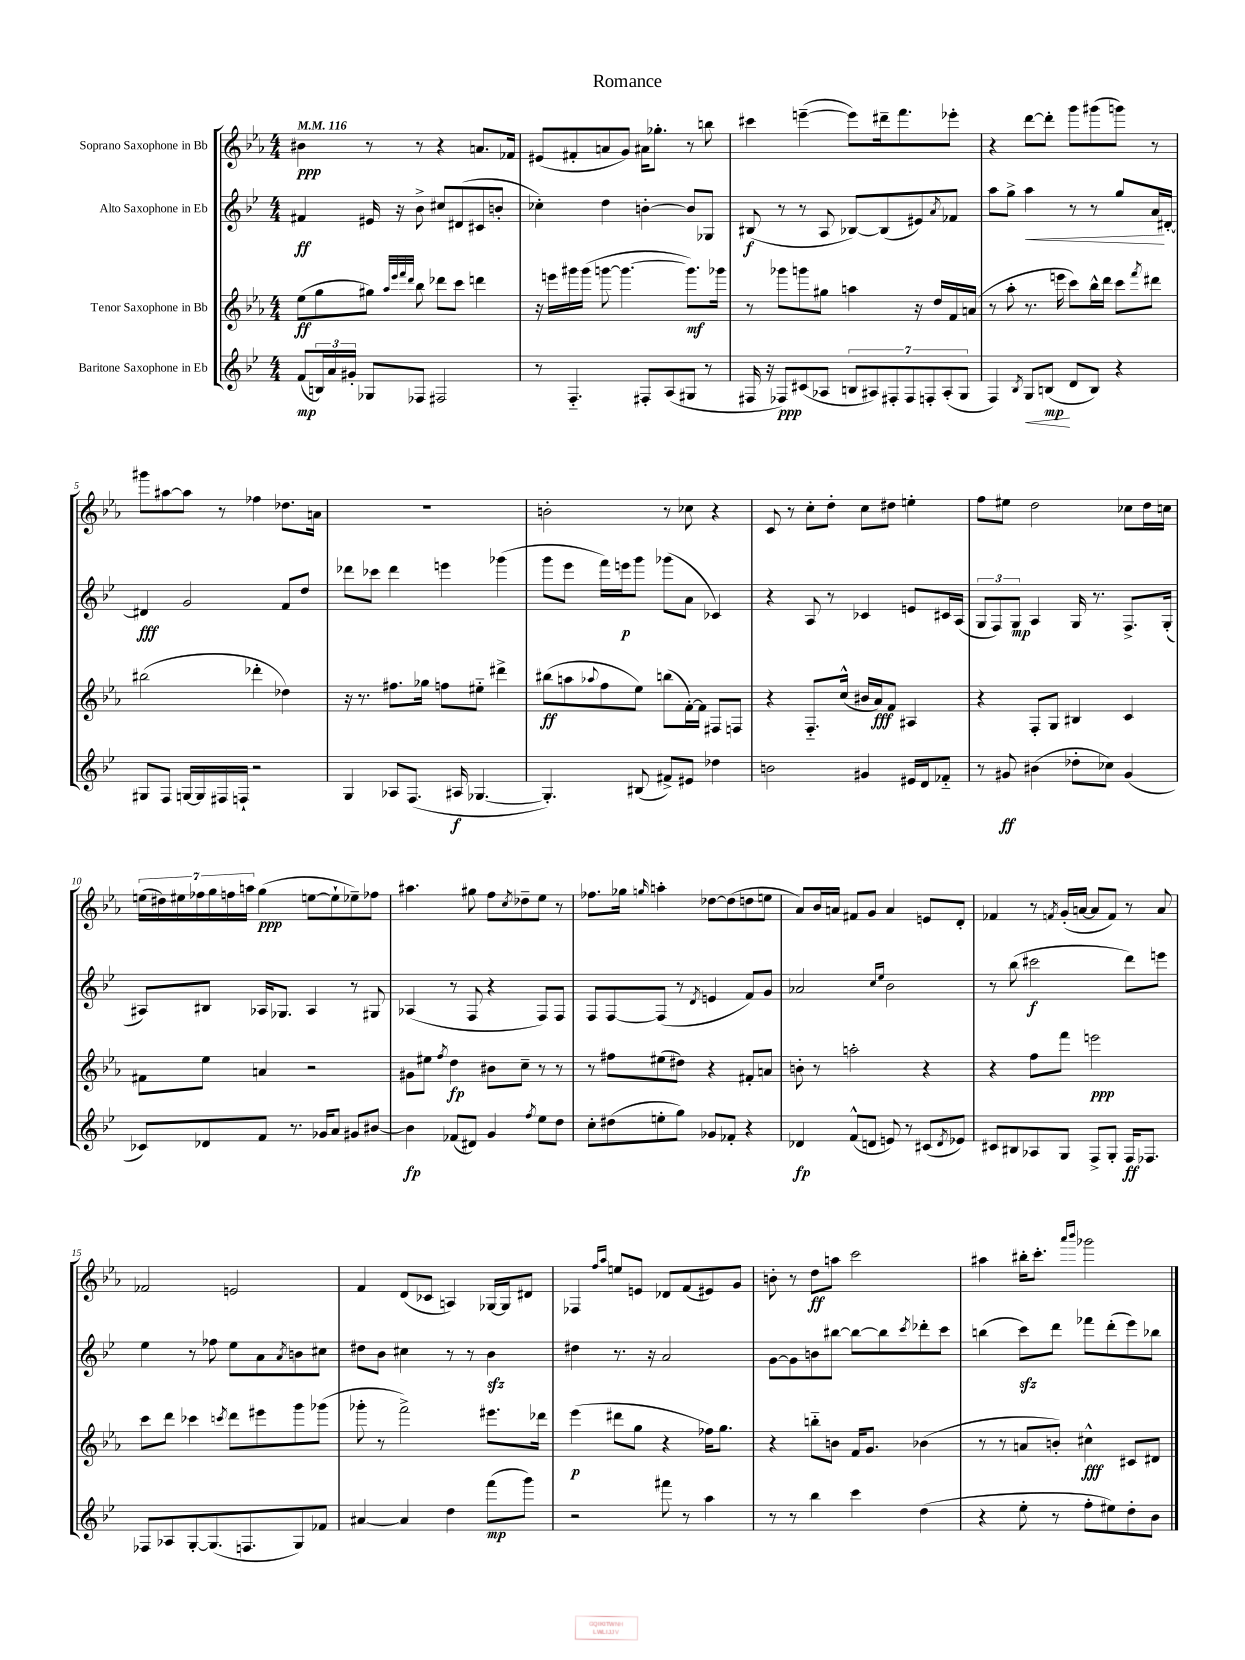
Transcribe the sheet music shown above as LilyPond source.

\header { title = "Romance" }
<<
\new StaffGroup <<
\new Staff = "s0" \with { instrumentName = "Soprano Saxophone in Bb" } {
    \clef treble \key ees \major \numericTimeSignature \time 4/4 \tempo 4 = 116
    bis'4\ppp r8 r8 r4 a'8. fes'16 |
    eis'8( fis'8-. a'8 g'8) ais'16 ges''8.-. r8 b''8 |
    cis'''4 e'''4~--( e'''8) dis'''16-- f'''8. ees'''8-. |
    r4 d'''8~ d'''8-. g'''8 gis'''8( g'''8) r8 |
    gis'''8 ais''8~ ais''8 r8 fes''4 des''8. a'16 |
    R1 |
    b'2-. r8 ces''8 r4 |
    c'8 r8 c''8-. d''8-. c''8 dis''8 e''4-. |
    f''8 eis''8 d''2 ces''8 d''16 c''16 |
    \tuplet 7/4 { e''16( dis''16) eis''16 fes''16 g''16 f''16 a''16 } g''4\ppp( e''8~ e''8-! ees''8--) fes''8 |
    ais''4. gis''8 f''8 \acciaccatura { c''8 } des''8-- ees''8 r8 |
    fes''8. ges''16 \grace { g''16 } a''4-. des''8~ des''8( d''8 e''8 |
    aes'8) bes'16 a'16 fis'8 g'8 a'4 e'8 d'8-. |
    fes'4 r8 \acciaccatura { f'8 } g'16-.( a'16~ a'8 f'8) r8 a'8 |
    fes'2 e'2 |
    f'4 d'8( ces'8 a4) ges16~ ges16 dis'8 |
    fes4 \grace { f''16 aes''16 } e''8 e'8 des'8 f'8( eis'8) g'8 |
    b'8-. r8 d''8\ff a''8 c'''2 |
    ais''4 bis''16-. c'''8.-. \grace { aes'''16 bes'''16 } ges'''2 \bar "|." |
}
\new Staff = "s1" \with { instrumentName = "Alto Saxophone in Eb" } {
    \clef treble \key bes \major \numericTimeSignature \time 4/4
    fis'4\ff eis'16 r16 bes'8-> cis''8 dis'8( cis'8 b'8-. |
    ces''4-.) d''4 b'4~-. b'8 ges8 |
    bis8\f( r8 r8 a8 bes8~) bes8( eis'8) \acciaccatura { a'8 } fes'8 |
    a''8 g''8-> a''4\< r8 r8 g''8 a'16\! dis'16~-. |
    dis'4\fff g'2 f'8 d''8 |
    des'''8 ces'''8 des'''4 e'''4 ges'''4( |
    g'''8 ees'''8 f'''16) e'''16\p g'''8 ges'''8( a'8 ces'4) |
    r4 a8 r8 ces'4 e'8 cis'16 a16( |
    \tuplet 3/2 { g8 f8) g8\mp } a4 g16 r8. f8.-> g16-.( |
    ais8) bis8 aes16 ges8. aes4 r8 gis8 |
    aes4( r8 f8 r4 f8) f8 |
    f8 f8~ f8( r8 \acciaccatura { d'8 } e'4 f'8) g'8 |
    aes'2 \grace { c''16 ees''16 } bes'2 |
    r8 bes''8( cis'''2\f d'''8) e'''8 |
    ees''4 r8 fes''8 ees''8 a'8 \acciaccatura { a'8 } b'8 cis''8 |
    dis''8 bes'8 cis''4 r8 r8 bes'4\sfz |
    dis''4 r8. r16 a'2 |
    g'8~ g'8 b'8 bis''8~ bis''8~ bis''8 \acciaccatura { c'''8 } des'''8-. c'''8 |
    b''4( c'''8\sfz) d'''8 fes'''8 d'''8-.( ees'''8) bes''8 \bar "|." |
}
\new Staff = "s2" \with { instrumentName = "Tenor Saxophone in Bb" } {
    \clef treble \key ees \major \numericTimeSignature \time 4/4
    ees''8\ff( g''8 gis''8) \grace { aes''32 ees'''32 f'''32 d'''32 } bes''8 des'''8 c'''8 d'''4 |
    r16 e'''16 gis'''16 gis'''16( g'''8~ g'''4.~ g'''8.\mf) ges'''16 |
    r8 ges'''8 g'''8 gis''8 a''4 r16 d''16 f'16 a'16( |
    r8 aes''8-. r8. e'''16 c'''8) bes''16-^ d'''16 c'''8 \acciaccatura { f'''8 } dis'''8 |
    bis''2( des'''4-. des''4) |
    r16 r8. fis''8. ges''16 f''8 eis''8-_ dis'''4-> |
    bis''8\ff( a''8 \appoggiatura { aes''8 } f''8 ees''8) b''8( f'16~-.) f'16 fis8 f8 |
    r4 f8.-_ c''16-^( bis'16 aes'16\fff) f'8 ais4 |
    r4 f8-. g8 bis4 c'4 |
    fis'8 ees''8 a'4 r2 |
    gis'8 eis''8 \acciaccatura { f''8 } d''4\fp bis'8 c''8-- r8 r8 |
    r8 fis''8 eis''8( dis''8) r4 fis'8-. a'8 |
    b'8-. r8 a''2-. r4 |
    r4 f''8 f'''8 e'''2\ppp |
    c'''8 d'''8 ces'''4 \acciaccatura { c'''8 } d'''8 eis'''8 g'''8 ges'''8( |
    ges'''8-. r8 f'''2->) eis'''8. des'''16 |
    ees'''4\p( dis'''8 g''8 r4 fes''16) g''8. |
    r4 b''8-_ b'8 f'16 g'8. bes'4( |
    r8 r8 a'8 b'8-.) cis''4-^\fff cis'8 dis'8 \bar "|." |
}
\new Staff = "s3" \with { instrumentName = "Baritone Saxophone in Eb" } {
    \clef treble \key bes \major \numericTimeSignature \time 4/4
    f'8\mp( \tuplet 3/2 { b16) a'16 gis'16-. } ges8 fes8 fis2 |
    r8 f4.-_ fis8-. a8( gis8 r8 |
    fis16 r16 fes8\ppp) cis'8( aes8 \tuplet 7/4 { b8 ais8) fis8-. fis8 f8-. ais8-.( g8 } |
    f4) \acciaccatura { bes8 } g8\< b8\mp\!( d'8 b8) r4 |
    gis8 f8 g16~ g16 fis16 f16-! r2 |
    g4 aes8 f8.( ais16\f ges4.~ |
    ges4.-.) bis8( fis'8->) eis'8 des''4 |
    b'2 gis'4 eis'16 d'16 fes'8-_ |
    r8 gis'8\ff bis'4( des''8-. ces''8) gis'4( |
    ces'8) des'8 f'8 r8. ges'16 a'8 gis'8 bis'8~ |
    bis'4\fp fes'8( dis'8) g'4 \acciaccatura { f''8 } ees''8 d''8 |
    c''8-. dis''8( e''8-. g''8) ges'8 fes'8-. r4 |
    des'4\fp f'8-^( d'8 e'8) r8 cis'8( \acciaccatura { d'8 } ees'8) |
    cis'8 bis8 aes8 g8 f8-> g8-. f16\ff fes8. |
    fes8 aes8 g8~-. g8.( f8. g8) fes'8 |
    ais'4~ ais'4 d''4 f'''8\mp( g'''8) |
    r2 fis'''8 r8 a''4 |
    r8 r8 bes''4 c'''4 d''4( |
    r4 ees''8-. r8 f''8-. eis''8) d''8-. bes'8 \bar "|." |
}
>>
>>
